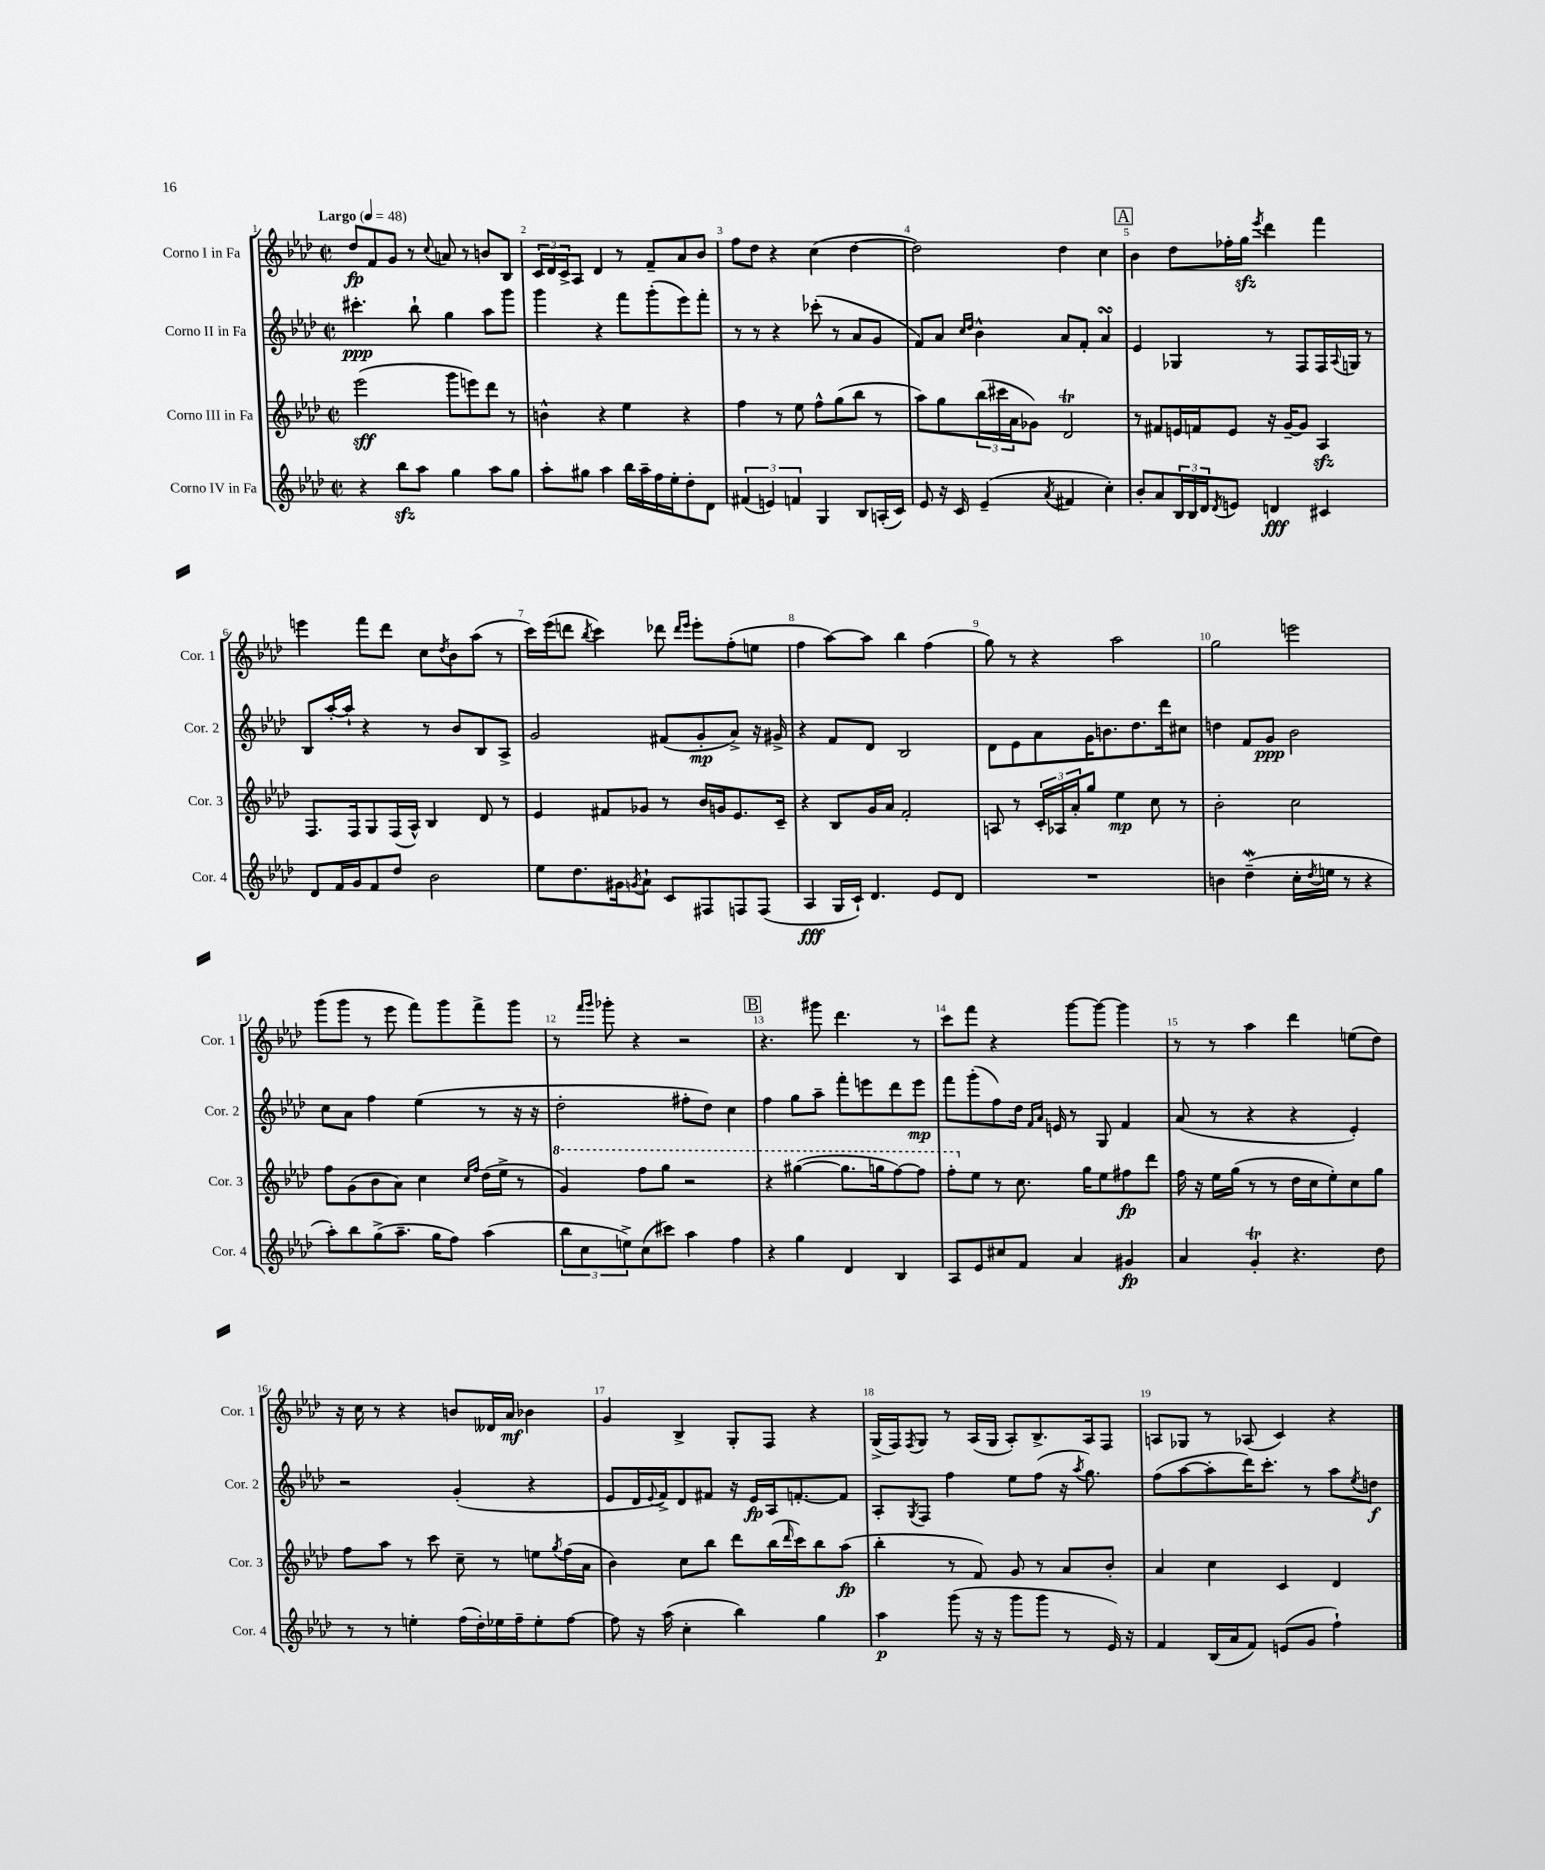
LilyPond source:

<<
\new StaffGroup <<
\new Staff = "s0" \with { instrumentName = "Corno I in Fa" shortInstrumentName = "Cor. 1" } {
    \clef treble \key aes \major \defaultTimeSignature \time 2/2 \tempo "Largo" 4 = 48
    des''8\fp f'8 g'8 r8 \appoggiatura { c''8 } a'8 r8 b'8 bes8 |
    \tuplet 3/2 { c'16 des'16 c'16-> } aes8 des'4 r8 f'8-- aes'8 bes'8 |
    f''8 des''8 r4 c''4( des''4~ |
    des''2) des''4 c''4 |
    \mark \markup { \box "A" } bes'4 des''8 fes''16-. g''16\sfz \acciaccatura { ees'''8 } des'''4 f'''4 |
    e'''4 f'''8 des'''8 c''8 \acciaccatura { des''8 } bes'8 aes''8( r8 |
    c'''16) ees'''16( d'''8 \acciaccatura { bes''8 } c'''4) des'''8 \grace { des'''16 ees'''16 } ees'''8-. f''8-.( e''8 |
    f''4 aes''8~) aes''8 bes''4 f''4( |
    g''8) r8 r4 aes''2 |
    g''2 e'''2 |
    g'''8( g'''8 r8 ees'''8 f'''8) g'''8 f'''8-> g'''8 |
    r8 \grace { f'''16 g'''16 } ges'''8-. r4 r2 |
    \mark \markup { \box "B" } r4. gis'''8 des'''4. r8 |
    c'''8 f'''8 r4 g'''8~ g'''8~ g'''4 |
    r8 r8 aes''4 des'''4 e''8( des''8) |
    r16 c''16 r8 r4 b'8 deses'16 aes'16\mf bes'4 |
    g'4 bes4-> g8-. f8 r4 |
    g16->( f16) \acciaccatura { f8 } g8 r8 aes16( g16 aes8-.) bes8.-> aes16 f8 |
    a8 ges8 r8 aes8( c'4) r4 \bar "|." |
}
\new Staff = "s1" \with { instrumentName = "Corno II in Fa" shortInstrumentName = "Cor. 2" } {
    \clef treble \key aes \major \defaultTimeSignature \time 2/2
    cis'''4.-.\ppp bes''8-! g''4 aes''8 g'''8 |
    g'''4 r4 f'''8 g'''8-.( ees'''8) f'''8-. |
    r8 r8 r4 ces'''8-.( r8 aes'8 g'8 |
    f'8) aes'8 \grace { c''16 des''16 } bes'4-^ aes'8 f'8-. aes'4\turn |
    \mark \markup { \box "A" } ees'4 ges4 r8 f8 f16 \appoggiatura { aes8 } g16 r8 |
    bes8 aes''16~-. aes''16-! r4 r8 bes'8 bes8 aes8-> |
    g'2 fis'8( g'8-.\mp aes'8->) r16 gis'16-> |
    r4 f'8 des'8 bes2 |
    des'8 ees'8 aes'8 g'16 b'8. des''8. des'''16 cis''8 |
    d''4 f'8 g'8\ppp bes'2 |
    c''8 aes'8 f''4 ees''4( r8 r16 r16 |
    des''2-. fis''8-. des''8) c''4 |
    \mark \markup { \box "B" } f''4 g''8 aes''8-- f'''8-. e'''8 des'''8 e'''8\mp |
    f'''8 g'''8-.( f''8) des''16 \grace { f'16 aes'16 } e'16 r8 g8 f'4 |
    aes'8( r8 r4 r4 ees'4-.) |
    r2 g'4-.( r4 |
    ees'8 des'16 \appoggiatura { ees'8 } f'16->) des'8 fis'8 r16 ees'16\fp aes16 f'8.~-. f'8 |
    aes8-. \acciaccatura { g8 } f8 f''4 ees''8 f''8( r16 \acciaccatura { aes''8 } g''8.) |
    f''8( aes''8~ aes''8-. des'''16) c'''8.-. r8 aes''8 \acciaccatura { ees''8 } d''8\f \bar "|." |
}
\new Staff = "s2" \with { instrumentName = "Corno III in Fa" shortInstrumentName = "Cor. 3" } {
    \clef treble \key aes \major \defaultTimeSignature \time 2/2
    ees'''2\sff( g'''8 e'''8) des'''8 r8 |
    b'4-^ r4 ees''4 r4 |
    f''4 r8 ees''8 f''8-^ g''8( bes''8 r8 |
    aes''8) g''8 \tuplet 3/2 { bes''16( cis'''16 aes'16 } ges'8) des'2\trill |
    \mark \markup { \box "A" } r8 fis'8 e'16 f'16 e'8 r16 g'16~-- g'8 aes4\sfz |
    f8. f16 g8 f16( aes16-^) bes4 des'8 r8 |
    ees'4 fis'8 ges'8 r8 bes'16 g'16 ees'8. c'16-- |
    r4 bes8 g'16 aes'16 f'2-. |
    a8 r8 \tuplet 3/2 { c'16-. aes16 aes'16-. } g''8 ees''4\mp c''8 r8 |
    bes'2-. c''2 |
    f''8 g'8( bes'8 aes'8) c''4 \grace { c''16 f''16 } des''16( ees''16-> r8 |
    \ottava #1 g''4) f'''8 g'''8 r2 |
    \mark \markup { \box "B" } r4 gis'''4~( gis'''8. g'''16 f'''8~) f'''8 |
    f'''8-. \ottava #0 ees''8 r8 c''8. g''16 ees''8 fis''8\fp des'''8 |
    f''16 r16 ees''16 g''16( r8 r8 des''16 c''16 ees''8-.) c''8 g''8 |
    f''8 aes''8 r8 c'''8 c''8-- r8 e''8 \acciaccatura { g''8 } f''16( aes'16 |
    bes'4) c''8 bes''8 des'''8 bes''16( \grace { des'''16 } c'''16) bes''8 aes''8\fp( |
    bes''4-. r8 f'8) g'8 r8 aes'8 bes'8-. |
    aes'4 c''4 c'4 des'4 \bar "|." |
}
\new Staff = "s3" \with { instrumentName = "Corno IV in Fa" shortInstrumentName = "Cor. 4" } {
    \clef treble \key aes \major \defaultTimeSignature \time 2/2
    r4 bes''8\sfz aes''8 g''4 aes''8 g''8 |
    aes''8-. gis''8 aes''4 bes''16 aes''16-- f''16 ees''16-. des''8-. des'8 |
    \tuplet 3/2 { fis'4( e'4) f'4 } g4 bes8 a16-.( c'16) |
    ees'8 r16 c'16 ees'4--( \acciaccatura { aes'8 } fis'4 c''4-.) |
    \mark \markup { \box "A" } bes'8-. aes'8 \tuplet 3/2 { bes16 bes16 des'16 } \acciaccatura { des'8 } e'8 d'4\fff cis'4 |
    des'8 f'16 g'16 f'8 des''8 bes'2 |
    ees''8 des''8. gis'16 \acciaccatura { g'8 } aes'8-! c'8 fis8 f8 f8( |
    aes4\fff g16 c'16-!) des'4. ees'8 des'8 |
    R1 |
    b'4 des''4--\mordent( c''16-. \acciaccatura { des''8 } e''16 r8 r4 |
    aes''8-.) bes''8 g''8->( aes''8.-- g''16 f''8) aes''4( |
    \tuplet 3/2 { bes''8 c''8 e''8->) } c''8( cis'''8) aes''4 f''4 |
    \mark \markup { \box "B" } r4 g''4 des'4 bes4 |
    aes8 ees'8 cis''8 f'8 aes'4 gis'4\fp |
    aes'4 g'4-.\trill r4. des''8 |
    r8 r8 e''4-. f''16( des''16-.) ees''16 f''16-- ees''8-. f''8~ |
    f''8 r16 aes''16( c''4-. bes''4) g''4 |
    aes''4\p g'''8( r16 r16 g'''8 g'''8 r8 ees'16) r16 |
    f'4 bes16( aes'16 f'8) e'8( g'8 f''4-!) \bar "|." |
}
>>
>>
\layout { \context { \Score \override BarNumber.break-visibility = ##(#f #t #t) barNumberVisibility = #all-bar-numbers-visible } }
